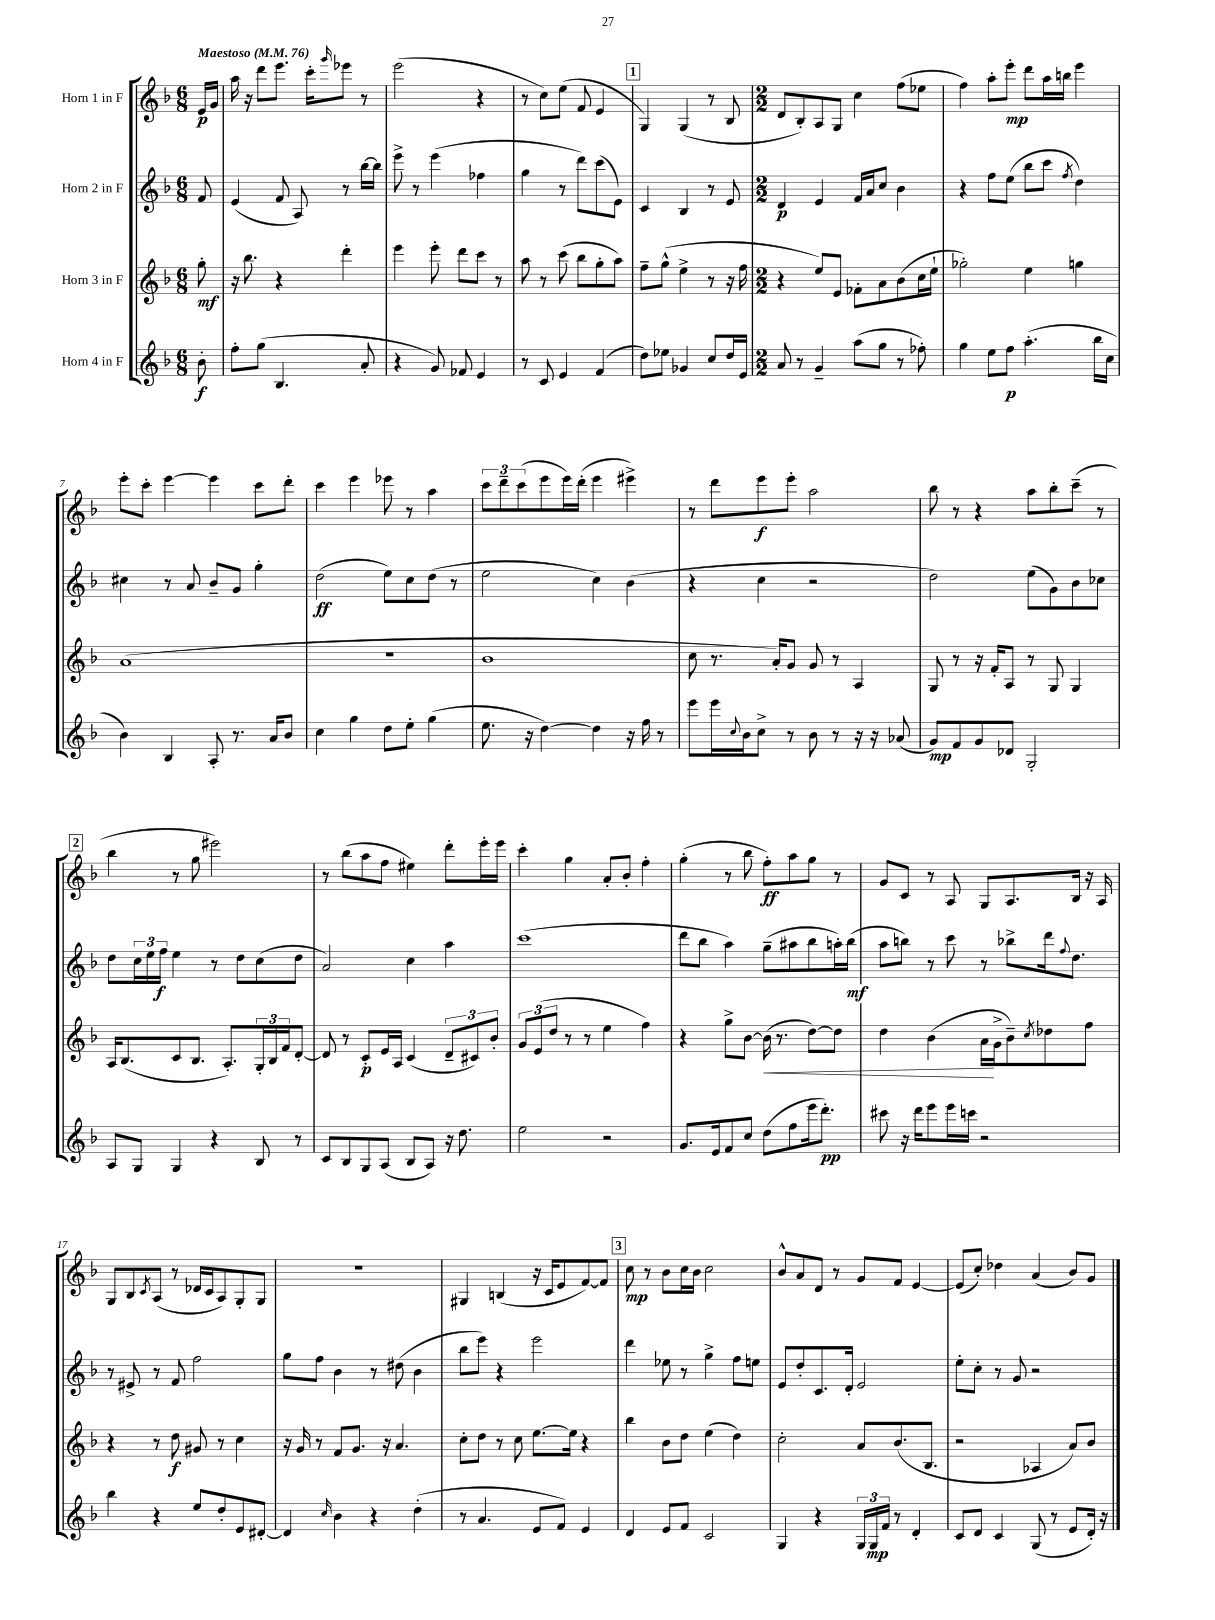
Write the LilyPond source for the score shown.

<<
\new StaffGroup <<
\new Staff = "s0" \with { instrumentName = "Horn 1 in F" } {
    \clef treble \key f \major \numericTimeSignature \time 6/8 \partial 8 \tempo "Maestoso" 4 = 76
    e'16\p g'16 |
    a''16 r16 d'''8 e'''8. c'''16-. \grace { g'''16 } ees'''8 r8 |
    e'''2( r4 |
    r8 c''8) e''8( f'8 e'4 |
    \mark \markup { \box "1" } g4) g4( r8 bes8 |
    \numericTimeSignature \time 2/2 d'8 bes8-.) a8 g8 c''4 f''8( ees''8 |
    f''4) a''8-. e'''8-.\mp d'''8 a''16 b''16 e'''4 |
    e'''8-. c'''8-. e'''4~ e'''4 c'''8 d'''8-. |
    c'''4 e'''4 ees'''8 r8 a''4 |
    \tuplet 3/2 { c'''8 d'''8-- c'''8( } e'''8 e'''16) d'''16-.( e'''4 eis'''4->) |
    r8 d'''8 e'''8\f e'''8-. a''2 |
    bes''8 r8 r4 a''8 bes''8-. c'''8--( r8 |
    \mark \markup { \box "2" } bes''4 r8 g''8 eis'''2) |
    r8 bes''8( a''8 f''8 eis''4) d'''8-. e'''16-. e'''16 |
    c'''4-. g''4 a'8-. bes'8-. f''4-. |
    g''4-.( r8 bes''8 f''8-.\ff) a''8 g''8 r8 |
    g'8 c'8 r8 a8 g8 a8. bes16 r16 a16 |
    g8 bes8 \acciaccatura { c'8 } a8( r8 des'16 c'16 a8) g8-. g8 |
    R1 |
    gis4 b4( r16 c'16 e'8 f'8~) f'8 |
    \mark \markup { \box "3" } c''8\mp r8 bes'8 c''16 bes'16 c''2 |
    bes'8-^ a'8 d'8 r8 g'8 f'8 e'4~ |
    e'8( c''8-.) des''4 a'4( bes'8) g'8 \bar "|." |
}
\new Staff = "s1" \with { instrumentName = "Horn 2 in F" } {
    \clef treble \key f \major \numericTimeSignature \time 6/8 \partial 8
    f'8 |
    e'4( f'8 a8) r8 bes''16~ bes''16 |
    e'''8-> r8 e'''4( fes''4 |
    g''4 r8 d'''8) c'''8( e'8) |
    \mark \markup { \box "1" } c'4 bes4 r8 e'8 |
    \numericTimeSignature \time 2/2 d'4\p e'4 f'16 a'16 c''8 bes'4 |
    r4 f''8 e''8( bes''8 c'''8 \acciaccatura { f''8 } d''4) |
    cis''4 r8 a'8 bes'8-- g'8 g''4-. |
    d''2\ff( e''8) c''8 d''8( r8 |
    e''2 c''4) bes'4( |
    r4 c''4 r2 |
    d''2) e''8( g'8) bes'8 ces''8 |
    \mark \markup { \box "2" } d''8 \tuplet 3/2 { c''16 e''16 f''16\f } e''4 r8 d''8 c''8( d''8 |
    a'2) c''4 a''4 |
    c'''1( |
    d'''8 bes''8 a''4) g''8--( ais''8 bes''8 a''16-.) bes''16\mf( |
    a''8 b''8) r8 c'''8 r8 bes''8-> d'''16 \appoggiatura { f''8 } d''8. |
    r8 eis'8-> r8 f'8 f''2 |
    g''8 f''8 bes'4 r8 dis''8( bes'4 |
    bes''8 e'''8) r4 e'''2 |
    \mark \markup { \box "3" } d'''4 ees''8 r8 g''4-> f''8 e''8 |
    e'8 d''8-. c'8. d'16-. e'2 |
    e''8-. c''8-. r8 g'8 r2 \bar "|." |
}
\new Staff = "s2" \with { instrumentName = "Horn 3 in F" } {
    \clef treble \key f \major \numericTimeSignature \time 6/8 \partial 8
    g''8-.\mf |
    r16 bes''8. r4 d'''4-. |
    e'''4 e'''8-. d'''8 c'''8 r8 |
    a''8 r8 c'''8( bes''8 g''8-. a''8) |
    \mark \markup { \box "1" } f''8-- g''8-^( e''4-> r8 r16 f''16 |
    \numericTimeSignature \time 2/2 r4 e''8) e'8 fes'8-. a'8 bes'8( c''16 e''16-! |
    ges''2-.) e''4 g''4 |
    a'1( |
    R1 |
    bes'1 |
    c''8 r8. a'16-.) g'8 g'8 r8 a4 |
    g8 r8 r16 f'16-. a8 r8 g8 g4 |
    \mark \markup { \box "2" } a16 bes8.( c'8 bes8. a8.-.) \tuplet 3/2 { g16-. bes16 f'16 } d'8~-. |
    d'8 r8 c'8-.\p e'16 a16 c'4( \tuplet 3/2 { d'8-- cis'8) bes'8-. } |
    \tuplet 3/2 { g'8 e'8( d''8 } r8 r8 e''4 f''4) |
    r4 g''8-> bes'8~ bes'16\<( r8. d''8~) d''8 |
    d''4 bes'4( a'16\! g'16-> bes'8--) \acciaccatura { c''8 } des''8 f''8 |
    r4 r8 d''8\f gis'8 r8 c''4 |
    r16 g'16 r8 f'8 g'8. r16 a'4. |
    c''8-. d''8 r8 c''8 e''8.~ e''16 r4 |
    \mark \markup { \box "3" } bes''4 bes'8 d''8 e''4( d''4) |
    c''2-. a'8 bes'8.( bes8. |
    r2 aes4 a'8) bes'8 \bar "|." |
}
\new Staff = "s3" \with { instrumentName = "Horn 4 in F" } {
    \clef treble \key f \major \numericTimeSignature \time 6/8 \partial 8
    bes'8-.\f |
    f''8-. g''8( bes4. a'8-. |
    r4 g'8) fes'8 e'4 |
    r8 c'8 e'4 f'4( |
    \mark \markup { \box "1" } d''8) ees''8 ges'4 c''8 d''16 e'16 |
    \numericTimeSignature \time 2/2 a'8 r8 g'4-- a''8( g''8 r8 fes''8-.) |
    g''4 e''8 f''8\p a''4.-.( bes''16 c''16 |
    bes'4) bes4 a8-. r8. a'16 bes'8 |
    c''4 g''4 d''8 e''8-. g''4( |
    e''8. r16 d''4~) d''4 r16 f''16 r8 |
    e'''8 e'''16 \appoggiatura { c''8 } bes'16 c''8-> r8 bes'8 r8 r16 r16 aes'8( |
    g'8\mp) f'8 g'8 des'8 g2-. |
    \mark \markup { \box "2" } a8 g8 g4 r4 bes8 r8 |
    c'8 bes8 g8 a8( bes8 a8) r16 d''8. |
    e''2 r2 |
    g'8. e'16 f'8 c''8 d''8( f''8 e'''16 d'''8.-.\pp) |
    cis'''8 r16 d'''16 e'''8 e'''16 c'''16 r2 |
    bes''4 r4 e''8 d''8-. e'8 dis'8~-. |
    dis'4 \grace { c''16 } bes'4 r4 d''4-.( |
    r8 a'4. e'8 f'8) e'4 |
    \mark \markup { \box "3" } d'4 e'8 f'8 c'2 |
    g4 r4 \tuplet 3/2 { g16 g16\mp f'16 } r8 d'4-. |
    c'8 d'8 c'4 g8( r8 e'8 d'16-.) r16 \bar "|." |
}
>>
>>
